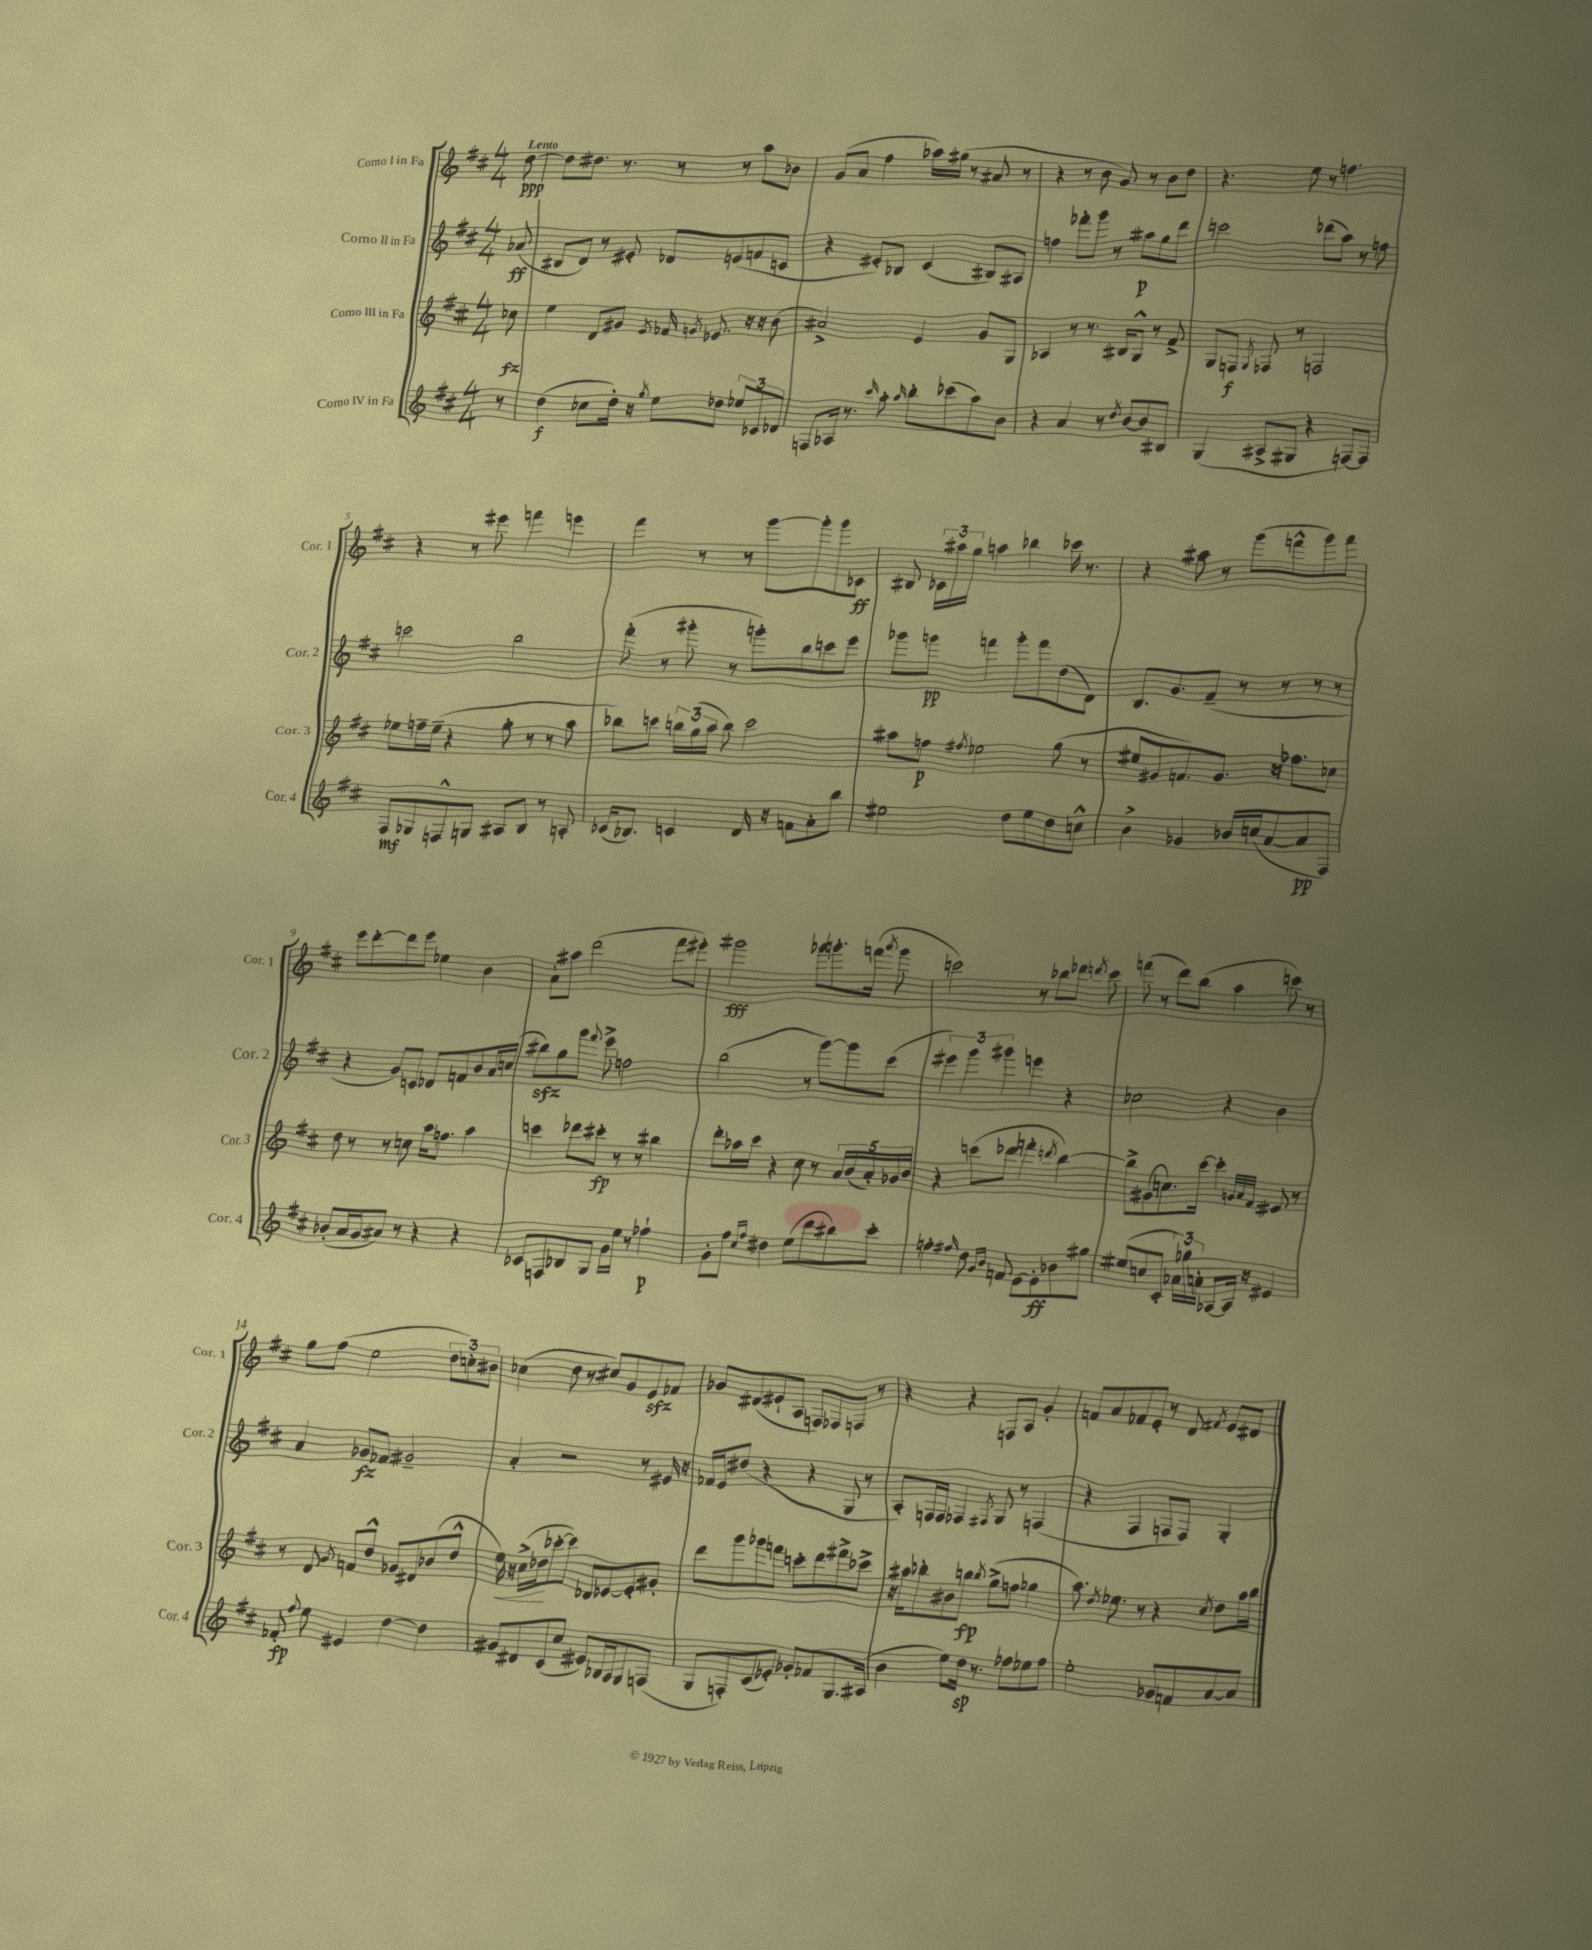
<<
\new StaffGroup <<
\new Staff = "s0" \with { instrumentName = "Corno I in Fa" shortInstrumentName = "Cor. 1" } {
    \clef treble \key d \major \numericTimeSignature \time 4/4 \partial 8 \tempo "Lento"
    \autoBeamOff d''8~\ppp |
    d''8[ dis''8.] r8. r8 r8 a''8[ bes'8] |
    g'8[( a'8] fis''4 aes''16[) gis''16]( r8 ais'8 r8 |
    r4 r8 b'8 g'8) r8 b'8[ d''8] |
    r4. e''8 r8 f''4. |
    r4 r8 eis'''8 f'''4 e'''4 |
    fis'''4 r8 r8 g'''8[~ g'''8-. g'''8 ces'8]\ff |
    bis8 \tuplet 3/2 { ces'16[ ais''16 g''16] } a''4 bes''4 ces'''16 r8. |
    r4 ais''8 r8 g'''8[( f'''8-^ g'''8) f'''8] |
    e'''8[ d'''8~-. d'''8 e'''8] ees''4 b'4 |
    a'8[-! ais''8] d'''2( fis'''8[ eis'''8]-.) |
    gis'''2\fff ges'''8[ g'''8.-. f'''16]( \acciaccatura { a'''8 } g'''8 |
    c'''2) r8 bes''8[ des'''8] \acciaccatura { d'''8 } c'''8 |
    f'''8( r8 d'''8[) b''8]( a''4 c'''8) r8 |
    g''8[ fis''8]( e''2 \tuplet 3/2 { d''8[ c''8-.) bis'8] } |
    ces''4( d''8 r8 cis''8[) g'8 e'8\sfz fes'8] |
    ges'8[ dis'8( eis'8-! a8] f8[) fes8 f8] r8 |
    r4 r4 f8[ a8] g'4-. |
    f'8[ a'8 fes'8 e'8]-. r8 d'8 \acciaccatura { fis'8 } e'8[ dis'8] \bar "|." |
}
\new Staff = "s1" \with { instrumentName = "Corno II in Fa" shortInstrumentName = "Cor. 2" } {
    \clef treble \key d \major \numericTimeSignature \time 4/4 \partial 8
    \autoBeamOff aes'8\ff( |
    bis8[ d'8]) r8 eis'8-. des'8[ e'8( f'8 c'8] |
    r4 eis'8[-.) bes8] cis'4( bis8[) ais8] |
    f''4 fes'''8[-. g'''8] r8 ais''8[\p g''8 d'''8] |
    c'''2 des'''8[( a''8]) r8 f''8 |
    c'''2 b''2 |
    fis'''8-.( r8 gis'''8-. r8 g'''8[-.) b''8 c'''8 e'''8] |
    ges'''8[ g'''8]\pp f'''4 g'''8[-. f'''8 d''8( d'8]) |
    b8.[ g'8. fis'8]--( r8 r8 r8 r8 |
    r4 g'8[) c'8] des'8[ f'8 b'8 a'16 c''16]( |
    bis''8[\sfz) g''8 g'''8] \appoggiatura { fis'''8 } e'''8-> f''2 |
    b''2( r8 g'''8[~) g'''8 cis'''8]( |
    \tuplet 3/2 { eis'''4) g'''4 gis'''4 } e'''4 r4 |
    ces''2 r4 b'4 |
    a'4 ges'8[\fz fes'8] gis'2-- |
    a'4-. r2 r8 eis'16 r16 |
    fes'16[ e'16 dis''8]( r4 r4 g8 r8 |
    a8[-.) f16 f16] fes4 \acciaccatura { fis8 } g8 r8 f4( |
    r4 fis4 f8[ f8]) g4-. \bar "|." |
}
\new Staff = "s2" \with { instrumentName = "Corno III in Fa" shortInstrumentName = "Cor. 3" } {
    \clef treble \key d \major \numericTimeSignature \time 4/4 \partial 8
    \autoBeamOff ces''8\fz |
    e''4 d'8[ gis'8] \acciaccatura { e'8 } fes'16 \acciaccatura { g'8 } ees'8. r16 r16 b'8( |
    ais'2->) e'4 g'8[ g8] |
    aes4 r8 r8. bis16[ g8]-^ r8 fis'8-> |
    g8[ f8]\f \acciaccatura { g8 } fes8 r8 f2 |
    ees''8[ f''16-- ees''16]--( r4 g''8-. r8 r8 a''8 |
    bes''8[) c'''8] \tuplet 3/2 { b''16[ g''16( a''16] } b''8) c'''2 |
    ais''8[ f''8]\p \acciaccatura { fis''8 } ees''2 g''8( r8 |
    eis''8[ gis'8 f'8.) gis'8.] r16 fes''8.[ ces''8] |
    d''8 r8 r8 c''8 a''16[ f''8.] a''4 |
    c'''4 des'''8[ cis'''8]-.\fp r8 r8 bis''4 |
    d'''8[-. aes''16 cis'''16] r4 cis''8 r8 \tuplet 5/4 { a'16[ b'16( a'16-.) ges'16 b'16] } |
    r4 c'''8[( des'''8] f'''4-. \acciaccatura { d'''8 } b''4~) |
    b''8[-> gis'8( c''8.) cis'''16]~ cis'''4-. \grace { g'32[ a'32 fis'32] } eis'8 r8 |
    r8 d'8 \acciaccatura { g'8 } f'8[ d''8]-^ ges'8[ dis'8 bes'8( d''8]-^ |
    e''16\<) r16 cis''16[->( des''16\! ces'''8~-. ces'''8]) des'8[ ees'8~ ees'8-. gis'8]-. |
    d'''8[ g'''8 ges'''8 f'''8] c'''8[-. d'''8 fis'''8-> ces'''8]-> |
    r16 ais''16[ bes''8-. bis'8 b''8]\fp \acciaccatura { b''8 } g''8[->( f''8] ges''4 |
    a''8.) \acciaccatura { d''8 } ees''8. r8 r4 \acciaccatura { cis''8 } d''8[ a''16 b''16] \bar "|." |
}
\new Staff = "s3" \with { instrumentName = "Corno IV in Fa" shortInstrumentName = "Cor. 4" } {
    \clef treble \key d \major \numericTimeSignature \time 4/4 \partial 8
    \autoBeamOff r8 |
    d''4\f( ces''8[ d''16]-.) r16 \acciaccatura { g''8 } e''8[ des''8] \tuplet 3/2 { ees''8[ ces'8 des'8] } |
    f8[ aes16] r8. \grace { cis'''16 } a''8-. \grace { a''16 } b''8[-. ces'''8( a''8) b'8] |
    r4 a'4 r8 \acciaccatura { d''8 } b'8[~ b'8 bis8] |
    g4( ais8[-> gis8] r4 f8[~) f8] |
    fis8[\mf ges8 f8-^ g8] ais8[ b8] r8 a8-. |
    ces'16[( bes8.]) c'4 d'16 r16 f'8[ a'8-. b''8] |
    eis''2 d''8[ eis''8 d''8 c''8]-^ |
    b'4-> ges'4 bes'16[ c''16( a'8~ a'8\pp fis8]) |
    bes'8[-.( a'16 g'16 ais'8]) r8 r4 r4 |
    ces'8[ f8 bes8 g8] g'16[ e''16] r8 fes''4-!\p |
    g'8[-. fis''8] \grace { cis''16[ fis''16] } dis''4 e''8[( d'''8 bis''8) cis'''8]-. |
    f''4-. \grace { fis''16 } d''8 \grace { g'16[ b'16] } f'8 e'8[~ e'8-.\ff bes'8 gis''8] |
    eis''8[( c''8 cis'8]-. \tuplet 3/2 { aes'16[) ges''16 a'16]-. } aes8[~ aes16] r16 eis'4 |
    fes'8-.\fp \appoggiatura { fis''8 } e''8 eis'4 d''4~ d''4 |
    gis'8[ dis'8 cis'8( cis''8] eis'8[) bes16 a16 g8 f8]( |
    g8[ f8-.) cis'8( ees'8]-.) ges'8[-. fes'8 g8. ais16]( |
    b'4 e''8[) d''16]\sp r8. fes''8[ ees''8 fes''8] |
    e''2-. ges'8[ f'8 a'8~ a'8] \bar "|." |
}
>>
>>
